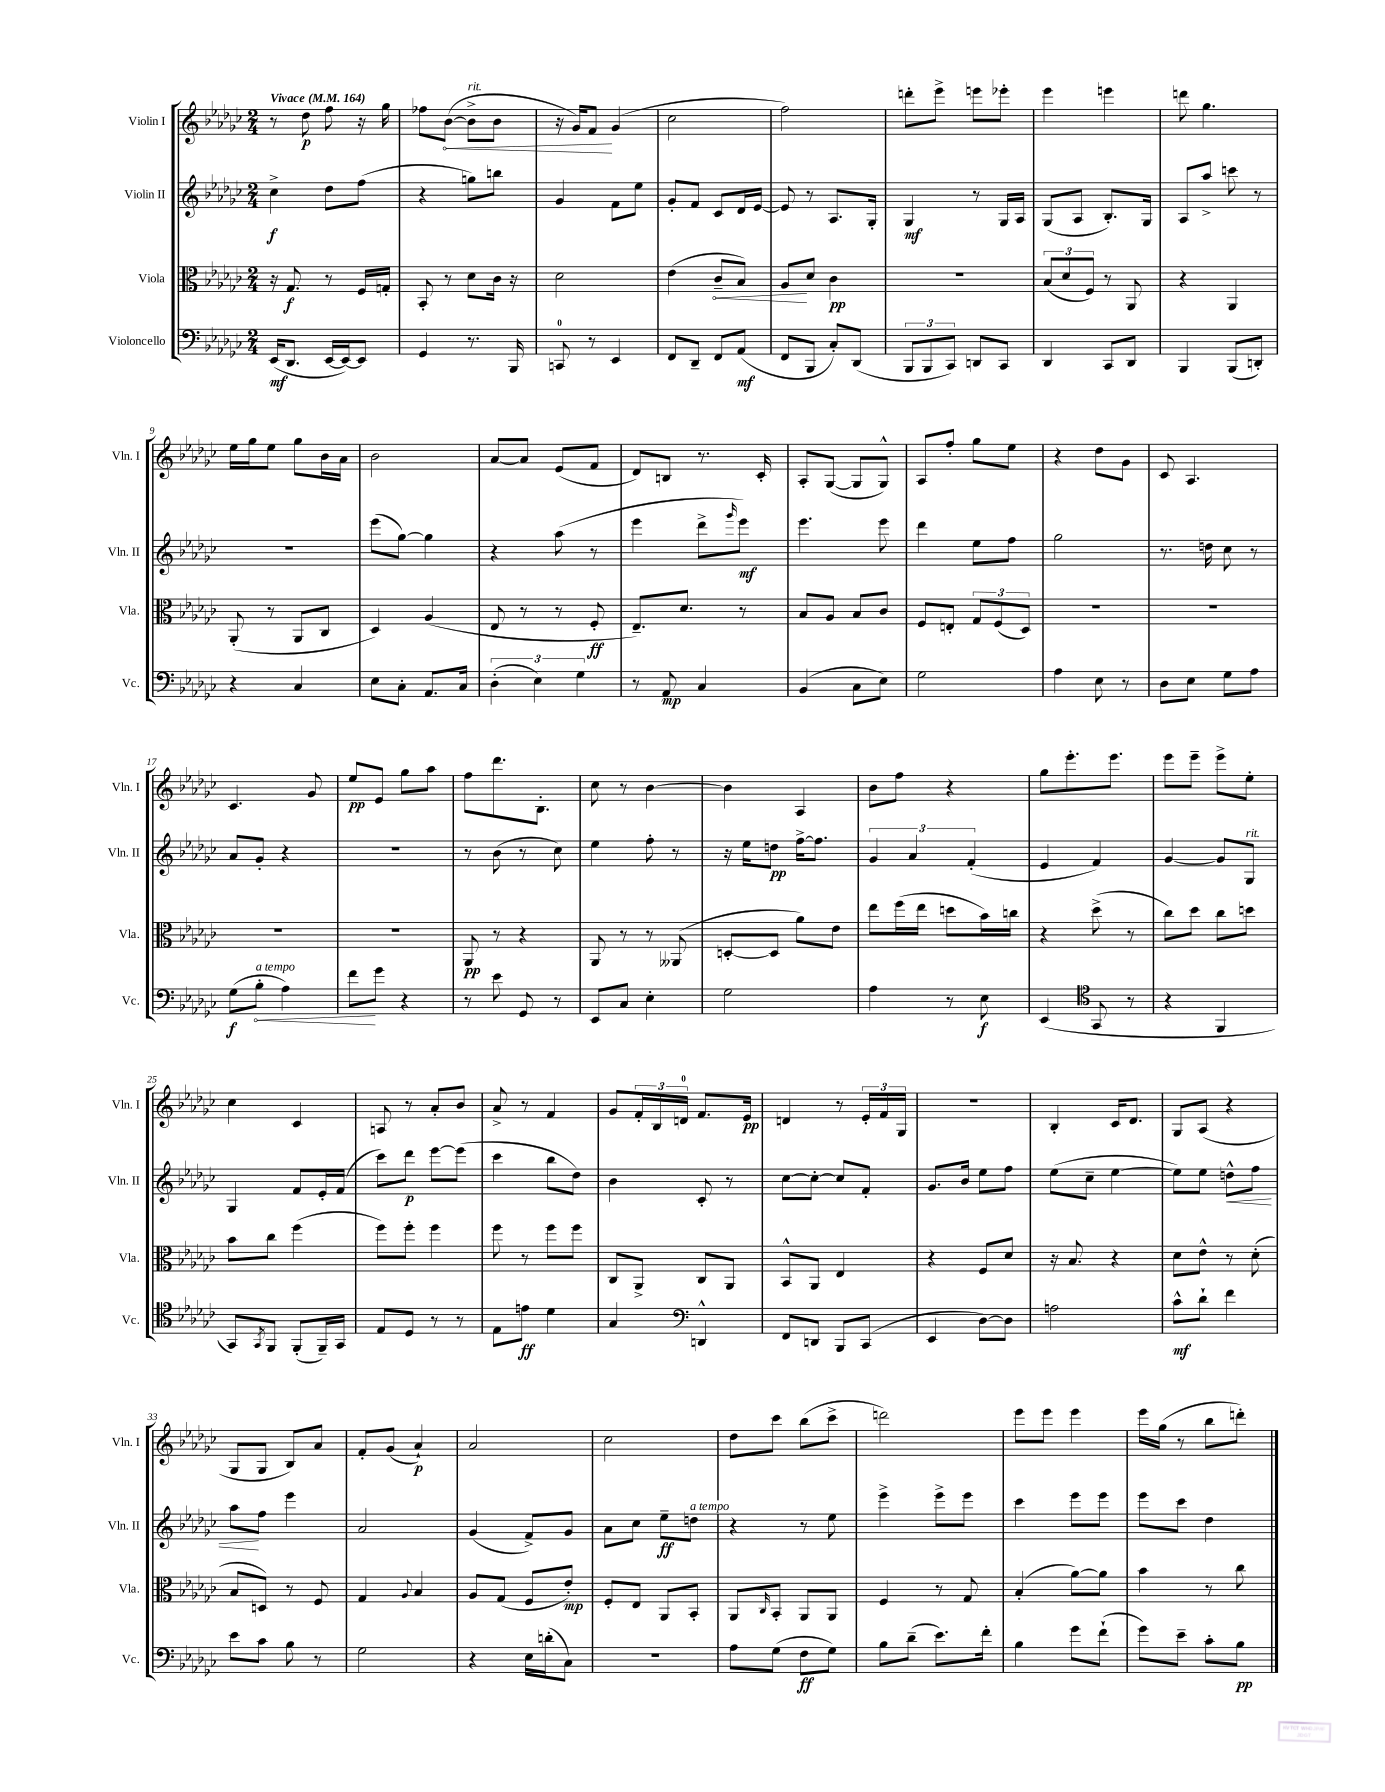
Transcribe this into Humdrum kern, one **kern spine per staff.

**kern	**kern	**kern	**kern
*staff4	*staff3	*staff2	*staff1
*clefF4	*clefC3	*clefG2	*clefG2
*k[b-e-a-d-g-c-]	*k[b-e-a-d-g-c-]	*k[b-e-a-d-g-c-]	*k[b-e-a-d-g-c-]
*M2/4	*M2/4	*M2/4	*M2/4
*MM164	*MM164	*MM164	*MM164
(16EE-	16r	4cc-^	8r
8.DD-	8.G-	.	.
.	.	.	8dd-
[16EE-	8r	8dd-	8ff
16EE-_)	.	.	.
8EE-]	16F	(8ff	16r
.	16G'	.	16gg-
=	=	=	=
4GG-	8BB-'	4r	8ff-
.	8r	.	([8b-
8.r	8d-	8gg)	8b-^]
.	16c-	8bb	8b-
16BBB-	16r	.	.
=	=	=	=
8CC	2d-	4g-	16r
.	.	.	16g-)
8r	.	.	8f
4EE-	.	8f	(4g-
.	.	8ee-	.
=	=	=	=
8FF	(4e-	8g-'	2cc-
8DD-~	.	8f	.
8FF	8c-~	8c-	.
(8AA-	8B-)	16d-	.
.	.	[16e-	.
=	=	=	=
8FF	8A-	8e-]	2ff)
8BBB-	8d-	8r	.
8C-')	4c-	8.A-	.
(8DD-	.	.	.
.	.	16G-'	.
=	=	=	=
12BBB-	2r	4G-	8ddd'
12BBB-	.	.	.
.	.	.	8eee-^
12CC-)	.	.	.
8DD	.	8r	8eee
8CC-	.	16G-	8eee-'
.	.	16A-	.
=	=	=	=
4DD-	(12B-	(8G-	4eee-
.	12d-	.	.
.	.	8A-	.
.	12F)	.	.
8CC-	8r	8.B-')	4eee
8DD-	8AA-	.	.
.	.	16G-	.
=	=	=	=
4BBB-	4r	8A-	8ddd
.	.	8aa-^	4.gg-
(8BBB-	4AA-	8ccc	.
8DD')	.	8r	.
=	=	=	=
4r	(8AA-'	2r	16ee-
.	.	.	16gg-
.	8r	.	8ee-
4C-	8AA-	.	8gg-
.	8C-	.	16b-
.	.	.	16a-
=	=	=	=
8E-	4D-)	(8eee-	2b-
8C-'	.	[8gg-)	.
8.AA-	(4A-	4gg-]	.
16C-	.	.	.
=	=	=	=
(6D-'	8E-	4r	[8a-
.	8r	.	8a-]
6E-)	.	.	.
.	8r	(8aa-	(8e-
6G-	.	.	.
.	8F'	8r	8f
=	=	=	=
8r	8.E-~)	4eee-	8d-)
8AA-	.	.	8B
.	8.d-	.	.
4C-	.	8ddd-^	8.r
.	.	16qqggg-	.
.	8r	8eee-)	.
.	.	.	16c-'
=	=	=	=
(4BB-	8B-	4.eee-	8A-'
.	8A-	.	([8G-
8C-	8B-	.	8G-]
8E-)	8c-	8eee-	8G-^^)
=	=	=	=
2G-	8F	4ddd-	8A-
.	8E'	.	8ff'
.	12G-	8ee-	8gg-
.	(12F	.	.
.	.	8ff	8ee-
.	12D-)	.	.
=	=	=	=
4A-	2r	2gg-	4r
8E-	.	.	8dd-
8r	.	.	8g-
=	=	=	=
8D-	2r	8.r	8c-
8E-	.	.	4.A-
.	.	16dd	.
8G-	.	8cc-	.
8A-	.	8r	.
=	=	=	=
(8G-	2r	8a-	4.c-
8B-'	.	8g-'	.
4A-)	.	4r	.
.	.	.	8g-
=	=	=	=
8f	2r	2r	8ee-
8g-	.	.	8e-
4r	.	.	8gg-
.	.	.	8aa-
=	=	=	=
8r	8AA-	8r	8ff
8e-	8r	(8b-	8.ddd-
8GG-	4r	8r	.
.	.	.	8.B-'
8r	.	8cc-)	.
=	=	=	=
8EE-	8AA-	4ee-	8cc-
8C-	8r	.	8r
4E-'	8r	8ff'	[4b-
.	(8AA--	8r	.
=	=	=	=
2G-	[8D'	16r	4b-]
.	.	16ee-	.
.	8D]	8dd	.
.	8a-)	[16ff^	4A-
.	.	8.ff]	.
.	8e-	.	.
=	=	=	=
4A-	8ee-	6g-	8b-
.	(16ff	.	8ff
.	.	6a-	.
.	16ee-	.	.
8r	8dd	.	4r
.	.	(6f'	.
8E-	16b-)	.	.
.	16cc	.	.
=	=	=	=
(4EE-	4r	4e-	8gg-
.	.	.	8.eee-'
*clefC4	*	*	*
8GG-	(8dd-^	4f)	.
.	.	.	8.eee-
8r	8r	.	.
=	=	=	=
4r	8cc-)	[4g-	8eee-
.	8dd-	.	8eee-~
4FF	8cc-	8g-]	8eee-^
.	8dd	8G-	8ee-'
=	=	=	=
8GG-)	8b-	4G-	4cc-
8qGG-	.	.	.
8FF	8cc-	.	.
(8FF'	(4ff	8f	4c-
16FF~)	.	16e-'	.
16GG-	.	(16f	.
=	=	=	=
8E-	8ff)	8ccc-)	8A
8D-	8ff'	8ddd-	8r
8r	4ff	[8eee-	8a-'
8r	.	(8eee-]	8b-
=	=	=	=
8E-	8ff	4ccc-	8a-^
8e	8r	.	8r
4d-	8ff	8bb-	4f
.	8ff	8dd-)	.
=	=	=	=
4G-	8C-	4b-	8g-
.	8AA-^	.	24f'
.	.	.	24B-
.	.	.	24d
*clefF4	*	*	*
4DD^^	8C-	8c-'	8.f
.	8AA-	8r	.
.	.	.	16e-
=	=	=	=
8FF	8BB-^^	[8cc-	4d
8DD	8AA-	8cc-'_	.
8BBB-	4E-	8cc-]	8r
(8CC-	.	8f'	24e-'
.	.	.	24f
.	.	.	24G-
=	=	=	=
4EE-	4r	8.g-	2r
.	.	16b-	.
[8D-)	8F	8ee-	.
8D-]	8d-	8ff	.
=	=	=	=
2A	16r	(8ee-	4B-'
.	8.B-	.	.
.	.	8cc-~	.
.	4r	[4ee-	16c-
.	.	.	8.d-
=	=	=	=
8c-^^	8d-	8ee-])	8G-
8d-`	8e-^^	8ee-	(8A-
4f	8r	8dd^^	4r
.	(8d-'	8ff	.
=	=	=	=
8e-	8B-	8aa-	8G-
8c-	8D)	8ff	8G-
8B-	8r	4eee-	8B-)
8r	8F	.	8a-
=	=	=	=
2G-	4G-	2a-	8f'
.	.	.	(8g-
.	8qqA-	.	.
.	4B-	.	4a-`)
=	=	=	=
4r	8A-	(4g-	2a-
.	(8G-	.	.
16E-	8F	8f^)	.
(16d'	.	.	.
8C-)	8e-')	8g-	.
=	=	=	=
2r	8F'	8a-	2cc-
.	8E-	8cc-	.
.	8AA-	8ee-~	.
.	8BB-'	8dd	.
=	=	=	=
8A-	8AA-	4r	8dd-
.	16qqC-	.	.
(8G-	8BB-'	.	8ccc-
8F	8AA-	8r	(8bb-
8G-)	8AA-	8ee-	8ccc-^
=	=	=	=
8B-	4F	4eee-^	2ddd)
(8d-~	.	.	.
8.e-)	8r	8eee-^	.
.	8G-	8eee-	.
16f'	.	.	.
=	=	=	=
4B-	(4B-'	4ccc-	8eee-
.	.	.	8eee-
8g-	[8a-)	8eee-	4eee-
(8f`	8a-]	8eee-	.
=	=	=	=
8g-)	4b-	8eee-	16eee-
.	.	.	(16gg-
8e-~	.	8ccc-	8r
8c-'	8r	4dd-	8bb-
8B-	8cc-	.	8ddd')
==	==	==	==
*-	*-	*-	*-
